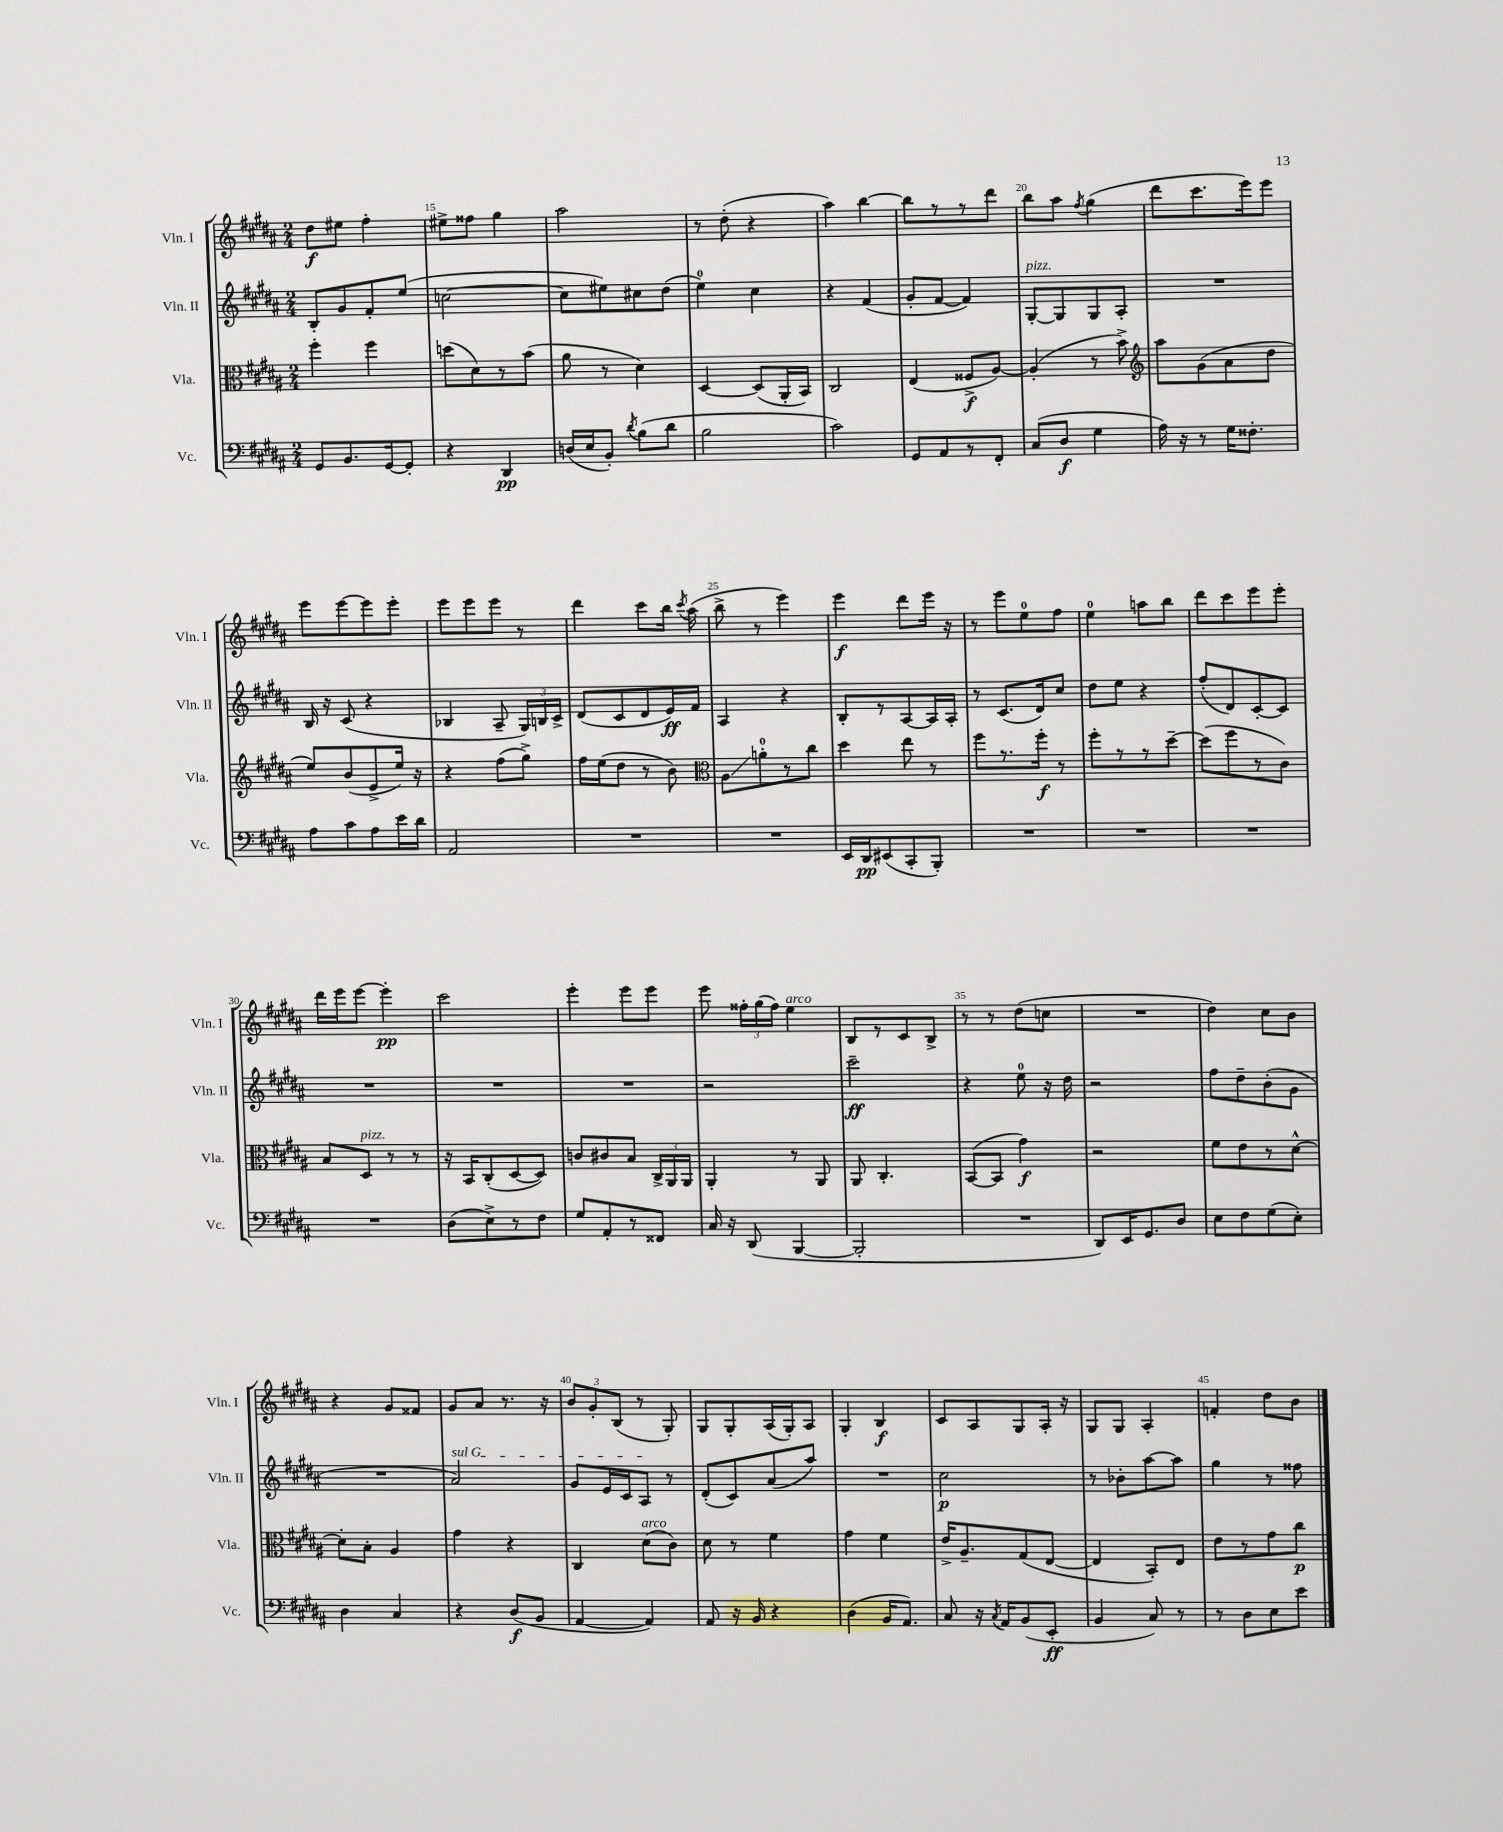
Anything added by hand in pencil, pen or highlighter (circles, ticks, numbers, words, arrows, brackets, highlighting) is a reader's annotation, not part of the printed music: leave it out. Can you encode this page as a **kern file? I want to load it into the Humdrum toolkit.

**kern	**kern	**kern	**kern
*staff4	*staff3	*staff2	*staff1
*clefF4	*clefC3	*clefG2	*clefG2
*k[f#c#g#d#a#]	*k[f#c#g#d#a#]	*k[f#c#g#d#a#]	*k[f#c#g#d#a#]
*M2/4	*M2/4	*M2/4	*M2/4
8GG#/L	4ff#'\	8B'/L	8dd#\L
8.BB/	.	8g#/	8ee#\J
.	4ff#\	8f#'/	4ff#'\
[16GG#/k	.	.	.
8GG#'/]J	.	(8ee/J	.
=	=	=	=
4r	(8dd\L	[2cc\	8ee#^\L
.	8d#\)	.	8ff##\J
4DD#/	8r	.	4gg#\
.	(8b\J	.	.
=	=	=	=
(16D/LL	8a#\	8cc\]L	2aa#\
16E/J	.	.	.
8BB'/J)	8r	8ee#\)	.
8qd#/	.	.	.
(8B\L	4d#\)	8cc#\	.
8d#\J	.	(8dd#\J	.
=	=	=	=
2B\	[4D#/	4ee\)	8r
.	.	.	(8dd#'\
.	(8D#/]L	4cc#\	4r
.	16AA#'/L	.	.
.	16BB/JJ)	.	.
=	=	=	=
2c#\)	2C#/	4r	4aa#\)
.	.	(4f#/	[4bb\
=	=	=	=
8GG#/L	(4E/	8g#'/L	8bb\]L
8AA#/	.	[8f#/J	8r
8r	8F##^/L	4f#/])	8r
8FF#'/J	[8A#/J)	.	8ddd#\J
=	=	=	=
(8C#/L	(4A#'/]	[8G#'/L	8bb\L
8D#/J	.	8G#/]	8aa#\J
.	.	.	8qff#/
4G#\	8r	8G#/	(4gg#\
.	8b^\)	8A#'/J	.
=	=	=	=
*	*clefG2	*	*
16A#\)	8aa#\L	2r	8ddd#\L
16r	.	.	.
8r	(8g#\	.	8.ccc#\
16G#\LK	8a#\	.	.
8.F##'\J	.	.	16eee\k)
.	8dd#\J	.	8eee\J
=	=	=	=
8A#\L	8ee/L)	16B/	8eee\L
.	.	16r	.
8c#\	(8b/	(8c#/	[8eee\
8A#\	8e^/	4r	8eee\]
16e\L	16ee/Jk)	.	8eee'\J
16d#\JJ	16r	.	.
=	=	=	=
2AA#/	4r	4B-/	8eee\L
.	.	.	8eee\
.	(8ff#\L	8A#~/	8eee\J
.	8gg#^\J)	24G#/LL)	8r
.	.	24B/	.
.	.	24c#^/JJ	.
=	=	=	=
2r	16ff#\LL	(8d#/L	4ddd#\
.	(16ee\J	.	.
.	8dd#\J	8c#/	.
.	8r	8d#/	8ccc#\L
.	8b\)	16e/L)	16bb\Jk
.	.	.	8qccc#/
.	.	16f#/JJ	(16aa#\
=	=	=	=
*	*clefC3	*	*
2r	8A#\L	4A#/	8bb^\
.	8a'\	.	8r
.	8r	4r	4eee\)
.	8cc#\J	.	.
=	=	=	=
16EE/LL	4dd#\	8B'/L	4eee\
16DD#/J	.	.	.
(8EE#/	.	8r	.
8CC#'/	8ee\	[8A#/	8ddd#\L
8BBB'/J)	8r	16A#/]L	16eee\Jk
.	.	16A#'/JJ	16r
=	=	=	=
2r	8ff#\L	8r	8r
.	8.r	(8.c#/L	8eee\L
.	.	.	8ee\
.	16ff#'\Jk	16d#/k)	.
.	8r	8cc#/J	8ff#\J
=	=	=	=
2r	8ff#'\L	8dd#\L	4ee\
.	8r	8ee\J	.
.	8r	4r	8aa\L
.	[8dd#~\J	.	8bb\J
=	=	=	=
2r	(8dd#\]L	(8ff#'/L	8ddd#\L
.	8ff#\	8d#/)	8ccc#\
.	8r	[8c#'/	8eee\
.	8c#\J)	8c#/]J	8eee'\J
=	=	=	=
2r	8B/L	2r	16ddd#\LL
.	.	.	16eee\J
.	8D#/J	.	[8eee\J
.	8r	.	4eee'\]
.	8r	.	.
=	=	=	=
(8D#\L	16r	2r	2ccc#\
.	16BB/LK	.	.
8E^\)	(8C#'/	.	.
8r	[8D#/	.	.
8F#\J	8D#/]J)	.	.
=	=	=	=
8G#/L	8c/L	2r	4eee'\
8AA#'/	8c#/	.	.
8r	8B/J	.	8eee\L
8FF##/J	24C#^/LL	.	8eee\J
.	24AA#/	.	.
.	24AA#/JJ	.	.
=	=	=	=
16C#/	4AA#'/	2r	8eee\
16r	.	.	.
(8DD#/	.	.	24ff##'\LL
.	.	.	(24gg#\
.	.	.	24ff##\JJ)
[4BBB/	8r	.	4ee\
.	8AA#/	.	.
=	=	=	=
2BBB'/]	8AA#/	2ccc#~\	8B/L
.	4.C#'/	.	8r
.	.	.	8c#/
.	.	.	8B^/J
=	=	=	=
2r	([8BB/L	4r	8r
.	8BB/]J	.	8r
.	4g#\)	8ee\	(8dd#\L
.	.	16r	8cc\J
.	.	16dd#\	.
=	=	=	=
8DD#/L)	2r	2r	2r
16EE/K	.	.	.
8.GG#/	.	.	.
8D#/J	.	.	.
=	=	=	=
8E\L	8f#\L	8ff#\L	4dd#\)
8F#\	8e\	8dd#~\	.
(8G#\	8r	(8b'\	8cc#\L
8E'\J)	[8d#^^\J	8g#\J	8b\J
=	=	=	=
4D#\	8d#'\]L	2r	4r
.	8B'\J	.	.
4C#/	4A#/	.	8g#/L
.	.	.	8f##/J
=	=	=	=
4r	4g#\	2a#/)	8g#/L
.	.	.	8a#/J
(8D#/L	4r	.	8.r
8BB/J	.	.	.
.	.	.	16r
=	=	=	=
[4AA#/	4C#/	8g#/L	12b/L
.	.	.	12g#'/
.	.	16e/L	.
.	.	.	(12B/J
.	.	16c#/J	.
4AA#/])	(8d#\L	8A#/J	8r
.	8c#\J)	8r	8G#'/)
=	=	=	=
8AA#/	8d#\	(8d#'/L	8G#/L
16r	8r	8c#/)	8G#'/
16BB/	.	.	.
4r	4f#\	(8a#/	(16A#/L
.	.	.	16G#'/J)
.	.	8aa#/J)	8A#/J
=	=	=	=
(4D#\	4g#\	2r	4G#'/
16BB/LK	4f#\	.	4B/
8.AA#/J)	.	.	.
=	=	=	=
8C#/	16e^/LK	2cc#\	8c#/L
.	8.A#~/	.	.
16r	.	.	8A#/
8qC#/	.	.	.
16AA#/LK	.	.	.
(8BB/	(8G#/	.	8G#/
8EE'/J	[8E/J	.	16A#'/Jk
.	.	.	16r
=	=	=	=
4BB/	4E/]	8r	8G#/L
.	.	8b-'\L	8G#/J
8C#/)	8BB'/L)	[8aa#\	4A#'/
8r	8E/J	8aa#\]J	.
=	=	=	=
8r	8e\L	4gg#\	4f'/
8D#\L	8r	.	.
8E\	8g#\	8r	8dd#\L
8e\J	8cc#\J	8ff##\	8b\J
==	==	==	==
*-	*-	*-	*-
